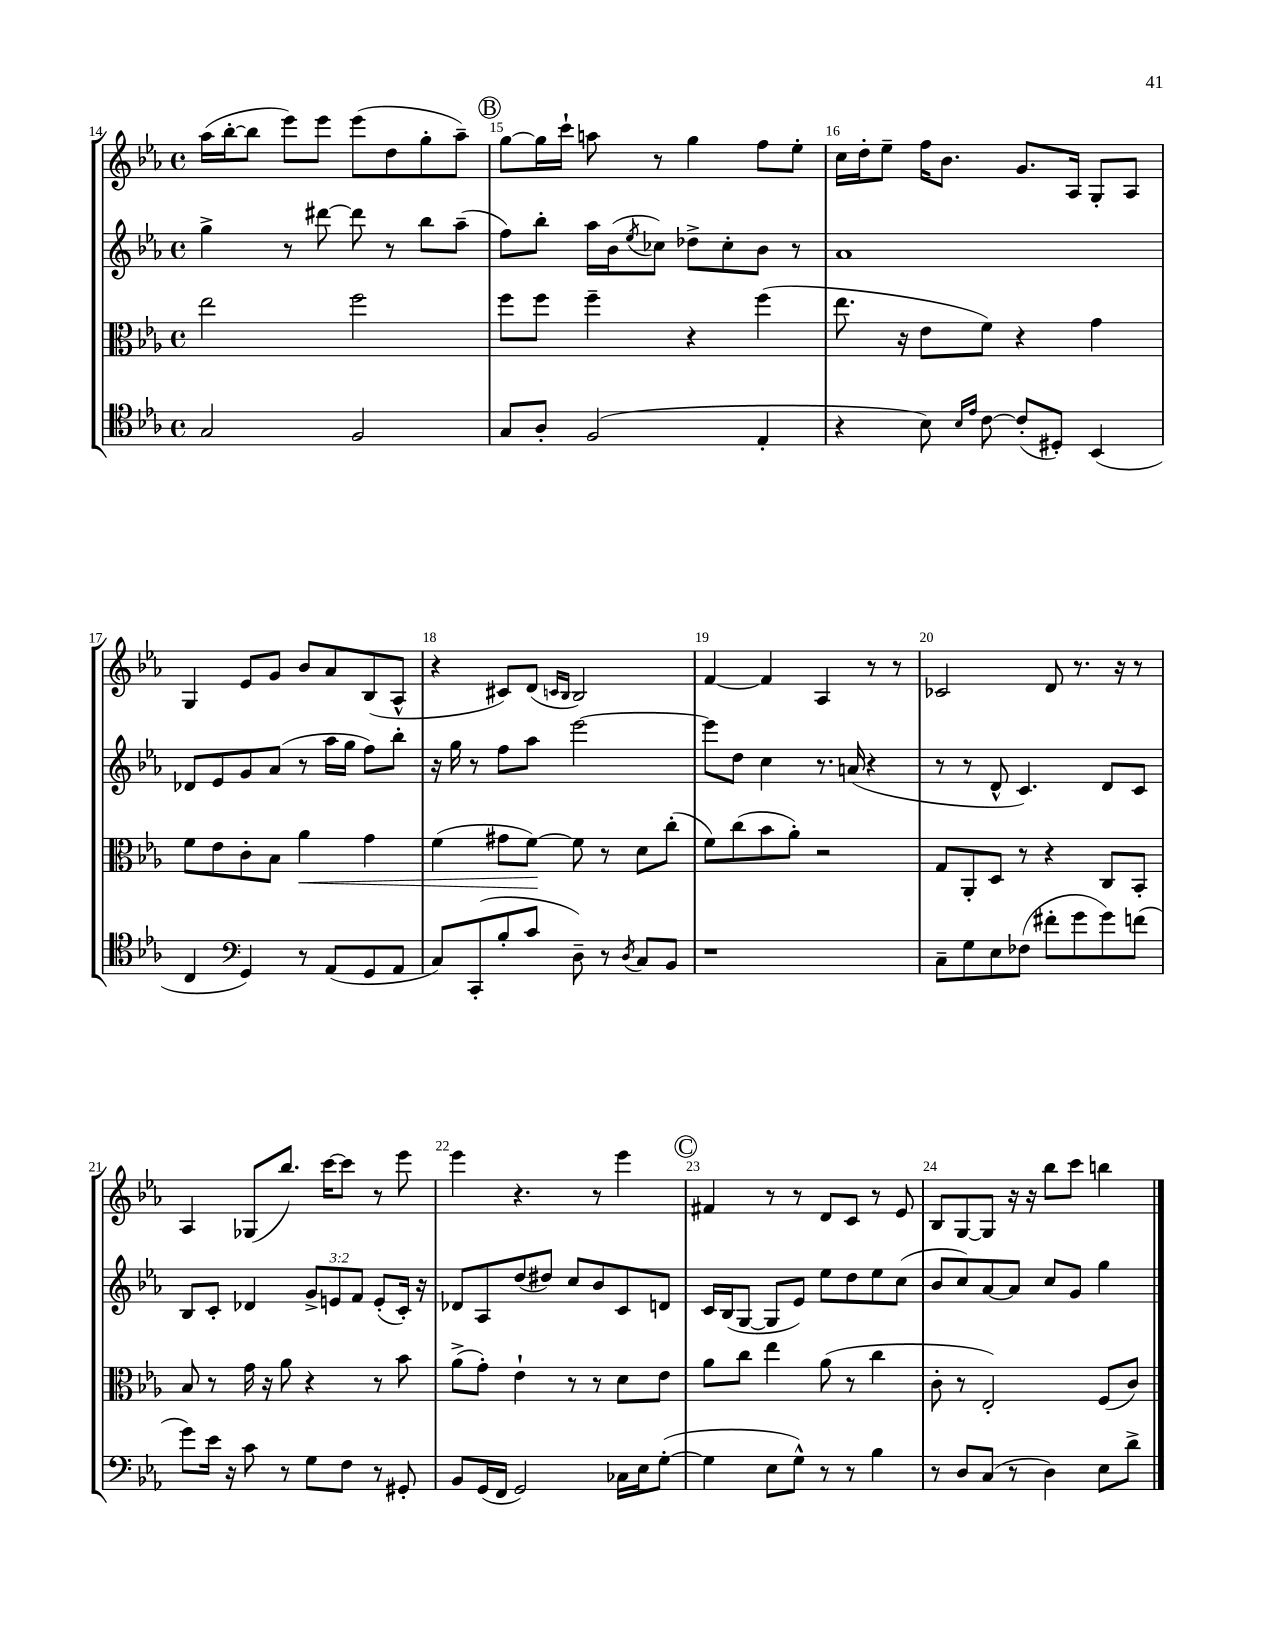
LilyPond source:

<<
\new StaffGroup <<
\new Staff = "s0" {
    \clef treble \key ees \major \defaultTimeSignature \time 4/4
    aes''16( bes''16~-. bes''8 ees'''8) ees'''8 ees'''8( d''8 g''8-. aes''8--) |
    \mark \markup { \circle "B" } g''8~ g''16 c'''16-! a''8 r8 g''4 f''8 ees''8-. |
    c''16 d''16-. ees''8-- f''16 bes'8. g'8. aes16 g8-. aes8 |
    g4 ees'8 g'8 bes'8 aes'8 bes8( aes8-^ |
    r4 cis'8) d'8( \grace { c'16 bes16 } bes2) |
    f'4~ f'4 aes4 r8 r8 |
    ces'2 d'8 r8. r16 r8 |
    aes4 ges8( bes''8.) c'''16~ c'''8 r8 ees'''8 |
    ees'''4 r4. r8 ees'''4 |
    \mark \markup { \circle "C" } fis'4 r8 r8 d'8 c'8 r8 ees'8 |
    bes8 g8~ g8 r16 r16 bes''8 c'''8 b''4 \bar "|." |
}
\new Staff = "s1" {
    \clef treble \key ees \major \defaultTimeSignature \time 4/4 \override Staff.TupletNumber.text = #tuplet-number::calc-fraction-text
    g''4-> r8 dis'''8~ dis'''8 r8 bes''8 aes''8--( |
    \mark \markup { \circle "B" } f''8) bes''8-. aes''16 bes'16( \acciaccatura { ees''8 } ces''8) des''8-> ces''8-. bes'8 r8 |
    aes'1 |
    des'8 ees'8 g'8 aes'8( r8 aes''16 g''16 f''8) bes''8-. |
    r16 g''16 r8 f''8 aes''8 ees'''2~ |
    ees'''8 d''8 c''4 r8. a'16( r4 |
    r8 r8 d'8-^ c'4.) d'8 c'8 |
    bes8 c'8-. des'4 \tuplet 3/2 { g'8-> e'8 f'8 } e'8-.( c'16-.) r16 |
    des'8 aes8 d''8( dis''8) c''8 bes'8 c'8 d'8 |
    \mark \markup { \circle "C" } c'16 bes16( g8~ g8 ees'8) ees''8 d''8 ees''8 c''8( |
    bes'8 c''8) aes'8~ aes'8 c''8 g'8 g''4 \bar "|." |
}
\new Staff = "s2" {
    \clef alto \key ees \major \defaultTimeSignature \time 4/4
    ees''2 f''2 |
    \mark \markup { \circle "B" } f''8 f''8 f''4-- r4 f''4( |
    ees''8. r16 ees'8 f'8) r4 g'4 |
    f'8 ees'8 c'8-. bes8 aes'4\< g'4 |
    f'4( gis'8 f'8~\!) f'8 r8 d'8 c''8-.( |
    f'8) c''8( bes'8 aes'8-.) r2 |
    g8 aes,8-. d8 r8 r4 c8 bes,8-. |
    bes8 r8 g'16 r16 aes'8 r4 r8 bes'8 |
    aes'8->( g'8-.) ees'4-! r8 r8 d'8 ees'8 |
    \mark \markup { \circle "C" } aes'8 c''8 ees''4 aes'8( r8 c''4 |
    c'8-. r8 ees2-.) f8( c'8) \bar "|." |
}
\new Staff = "s3" {
    \clef tenor \key ees \major \defaultTimeSignature \time 4/4
    g2 f2 |
    \mark \markup { \circle "B" } g8 aes8-. f2( ees4-. |
    r4 bes8) \grace { bes16 ees'16 } c'8~ c'8-.( dis8-.) bes,4( |
    c4 \clef bass g,4) r8 aes,8( g,8 aes,8 |
    c8) c,8-.( bes8-. c'8 d8--) r8 \acciaccatura { d8 } c8 bes,8 |
    r1 |
    c8-- g8 ees8 fes8( fis'8-. g'8 g'8) f'8( |
    g'8) ees'16 r16 c'8 r8 g8 f8 r8 gis,8-. |
    bes,8 g,16( f,16 g,2) ces16 ees16 g8~-.( |
    \mark \markup { \circle "C" } g4 ees8 g8-^) r8 r8 bes4 |
    r8 d8 c8( r8 d4) ees8 d'8-> \bar "|." |
}
>>
>>
\layout { \context { \Score currentBarNumber = #14 \override BarNumber.break-visibility = ##(#f #t #t) barNumberVisibility = #all-bar-numbers-visible } }
